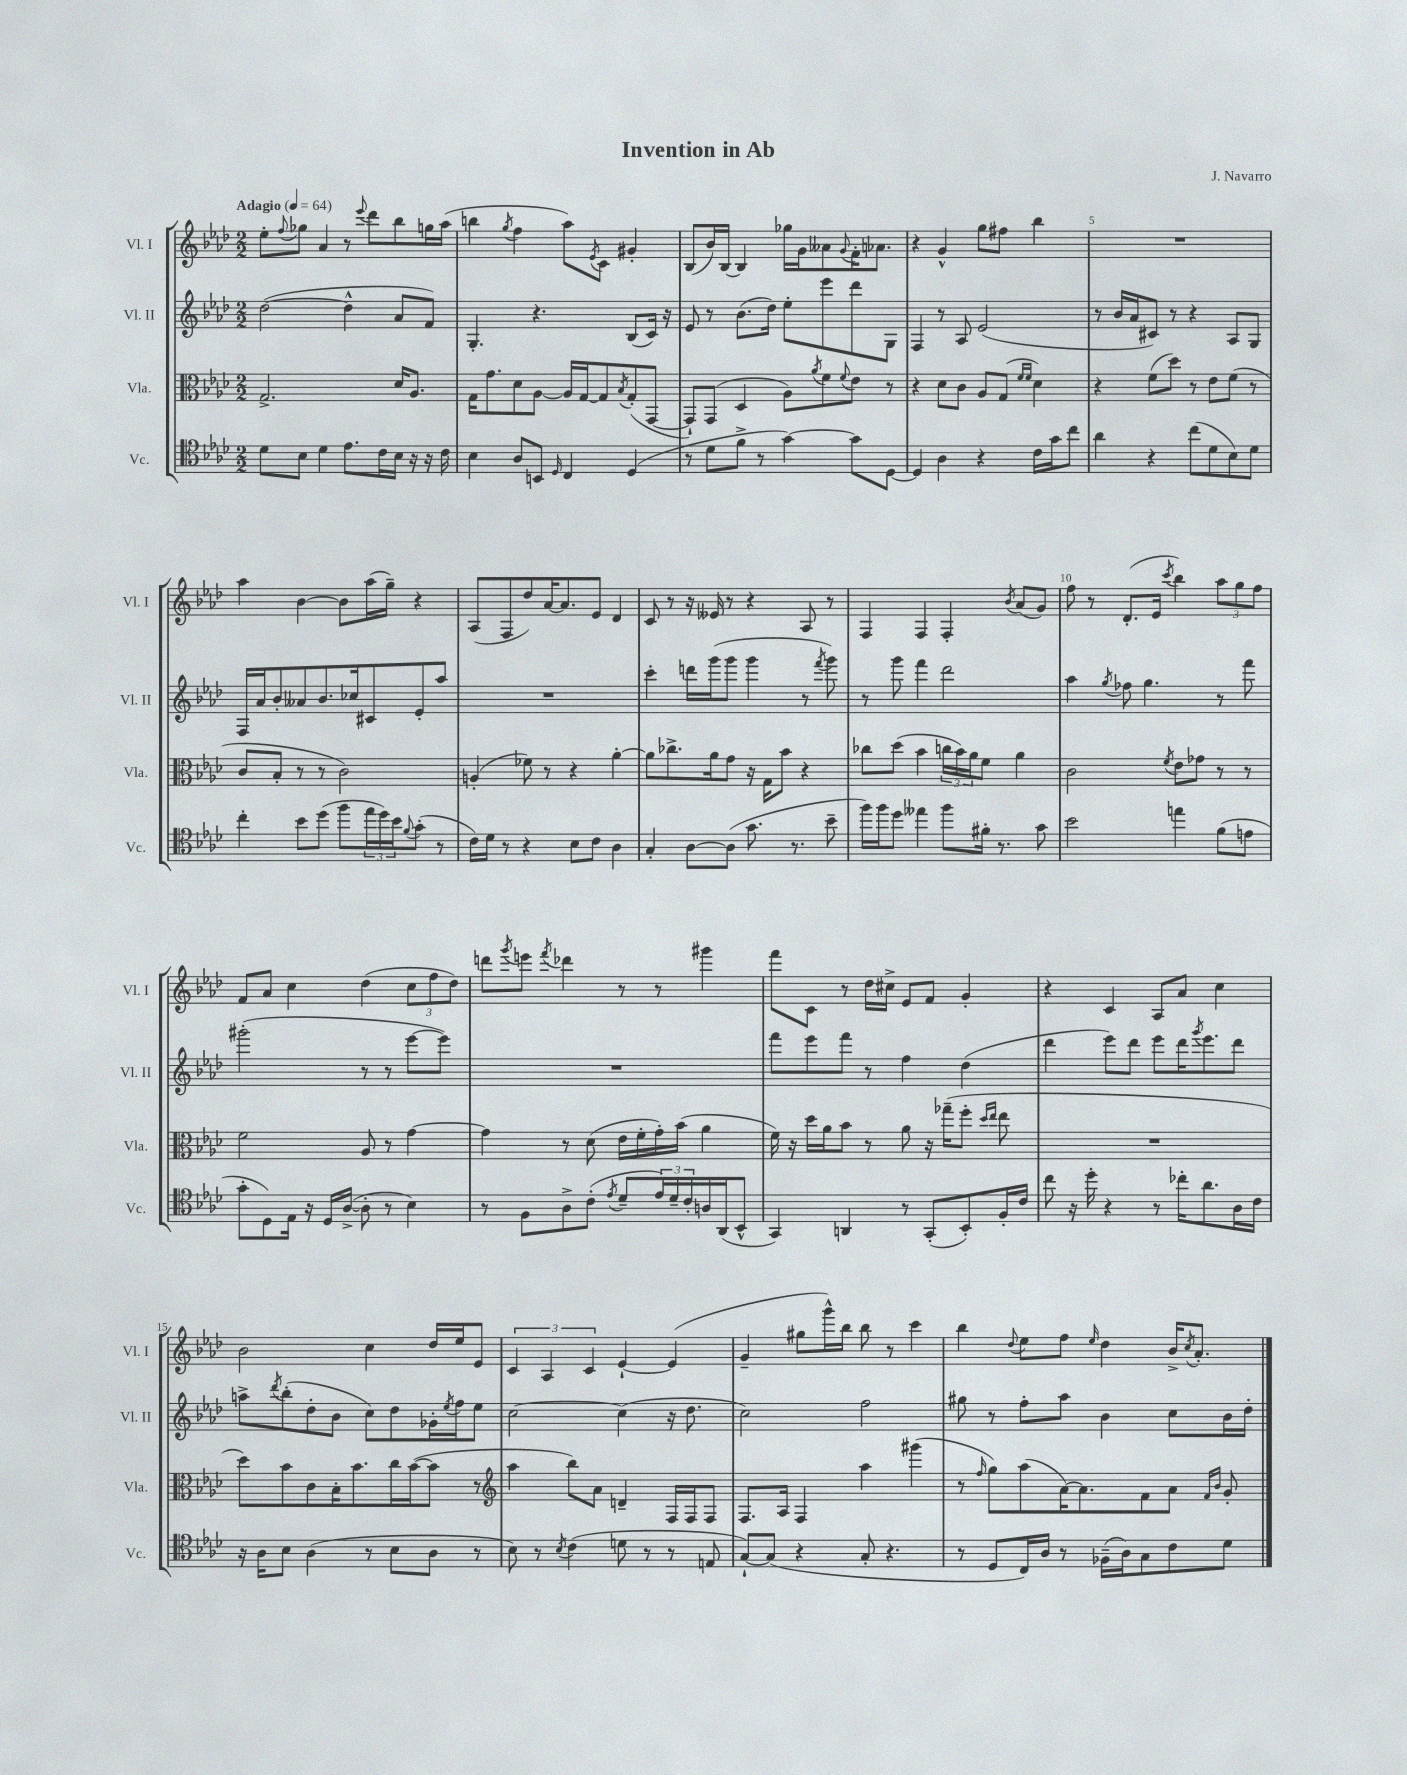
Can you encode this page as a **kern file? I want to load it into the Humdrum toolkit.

**kern	**kern	**kern	**kern
*part4	*part3	*part2	*part1
*staff4	*staff3	*staff2	*staff1
*I"Vc.	*I"Vla.	*I"Vl. II	*I"Vl. I
*I'Vc.	*I'Vla.	*I'Vl. II	*I'Vl. I
*clefC4	*clefC3	*clefG2	*clefG2
*k[b-e-a-d-]	*k[b-e-a-d-]	*k[b-e-a-d-]	*k[b-e-a-d-]
*M2/2	*M2/2	*M2/2	*M2/2
*MM64	*MM64	*MM64	*MM64
=1	=1	=1	=1
!	!	!	!LO:TX:a:B:t=Adagio
8d-\L	2.G^/	([2dd-\	8ee-'\L
.	.	.	8qqff/
8B-\J	.	.	8gg-X\J
4d-\	.	.	4a-/
8.e-\L	.	4dd-^^\]	8r
.	.	.	8qqeee-/
.	.	.	8ddd-\L
16c\L	.	.	.
16B-\JJ	16d-/KL	8a-/L	8bb-\
16r	8.A-/J	.	.
16r	.	8f/J)	16ggn\L
16c\	.	.	(16aa-\JJ
=2	=2	=2	=2
4B-\	16G\KL	4.G'/	4bbn\
.	8.g\	.	.
.	.	.	8qgg/
8A-/L	8d-\	.	4ff\
8BBn/J	[8A-\J	4.r	.
16qqD-/	.	.	.
4C/	16A-/LL]	.	8aa-\L)
.	[16G/J	.	.
.	.	.	8qe-/
.	8G/]	.	8c\J
.	8qB-/	.	.
(4D-/	(8G'/	(8B-/L	4g#X'/
.	[8GG/J	16c/Jk)	.
.	.	16r	.
=3	=3	=3	=3
8r	8GG`/L])	8e-/	(8B-/L
8d-\L	(8GG/J	8r	16b-/L)
.	.	.	[16B-/JJ
8f^\J	4D-/	(8.b-\L	4B-/]
8r	.	.	.
.	.	16dd-\Jk)	.
[4g\)	8A-\L)	8ee-'\L	16gg-X\LL
.	.	.	16g\J
.	8qa-/	.	.
.	8f\	8eee-\	8a--X\
.	8qqf/	.	8qqg/
8g\L]	8e-\J	8ddd-\	16f'\K
.	.	.	8.a-X\J
[8D-\J	8r	8G\J	.
=4	=4	=4	=4
4D-/]	4r	4F/	4r
4A-\	8d-\L	8r	4g^^/
.	8c\J	8A-/	.
4r	8A-/L	(2e-/	8gg\L
.	(8G/J	.	8ff#X\J
.	16qqf/LL	.	.
.	16qqf/JJ	.	.
16c\LL	4d-\)	.	4bb-\
16g\J	.	.	.
8cc\J	.	.	.
=5	=5	=5	=5
4a-\	4r	8r	1r
.	.	16b-/LL	.
.	.	16a-/J	.
4r	(8f\L	8c#X/J)	.
.	8dd-\J)	8r	.
(8cc\L	8r	4r	.
8d-\	8e-\L	.	.
8B-\)	(8f\J	8A-/L	.
8d-\J	8r	8G/J	.
!!LO:LB:g=z
=6	=6	=6	=6
4cc'\	8c/L	16F/LL	4aa-\
.	.	16a-/J	.
.	8B-'/J	8b-'/	.
8b-\L	8r	8a--X/	[4b-\
(8dd-\J	8r	8.b-/	.
8ff\L	2c\)	.	8b-\L]
.	.	16cc-X/k	.
24ee-\L	.	8c#X/	(16aa-\L
24dd-\)	.	.	.
.	.	.	16gg~\JJ)
24b-\J	.	.	.
8qqf/	.	.	.
(8g'\J	.	8e-'/	4r
8r	.	8aa-/J	.
=7	=7	=7	=7
16c\LL)	(4An'/	1r	(8A-/L
16d-\JJ	.	.	.
8r	.	.	8F/
4r	8f-X\)	.	8dd-/)
.	8r	.	[16a-/K
.	.	.	8.a-/]
8B-\L	4r	.	.
8c\J	.	.	8e-/J
4A-\	[4a-'\	.	4d-/
=8	=8	=8	=8
4G'/	8a-\L]	4ccc'\	8c/
.	8.cc-X^\	.	8r
[8A-\L	.	16dddn\LL	16r
.	16a-\k	(16ggg\J	16e--X/
(8A-\J]	8g\J	8ggg\J	8r
8.g\	16r	4ggg\	4r
.	16G\KL	.	.
.	8b-\J	.	.
8.r	.	.	.
.	4r	8r	8A-/
.	.	8qfff/	.
8b-~\	.	8ggg\)	8r
=9	=9	=9	=9
16ff\LL)	8cc-X\L	8r	4F/
16ff\J	.	.	.
8dd-\J	(8dd-\J	8ggg\	.
4ee--X\	4b-\	4fff\	4F/
8ff\L	24ccn\LL	2ddd-\	4F'/
.	24b-\)	.	.
.	24a-\J	.	.
16f#X'\Jk	8f\J	.	.
8.r	.	.	.
.	.	.	8qb-/
.	4a-\	.	(8a-/L
8g\	.	.	8g/J)
=10	=10	=10	=10
2b-\	2c\	4aa-\	8ff\
.	.	.	8r
.	.	8qgg/	.
.	.	8ff-X\	(8.d-'/L
.	.	4.gg\	.
.	.	.	16e-/Jk
.	8qf/	.	8qccc/
4een\	8e-\L	.	4bb-\)
.	8g-X\J	.	.
(8f\L	8r	8r	12aa-\L
.	.	.	12gg\
8en\J	8r	8fff\	.
.	.	.	12ff\J
!!LO:LB:g=z
=11	=11	=11	=11
8g'\L	2f\	(2ggg#X'\	8f/L
8D-\)	.	.	8a-/J
16E-\Jk	.	.	4cc\
16r	.	.	.
16D-/LL	.	.	.
([16A-^/JJ	.	.	.
8A-'\]	8A-/	8r	(4dd-\
8r	8r	8r	.
4B-\)	[4g\	[8eee-\L	12cc\L
.	.	.	12ff\
.	.	8eee-\J])	.
.	.	.	12dd-\J)
=12	=12	=12	=12
8r	4g\]	1r	8dddn\L
.	.	.	8qggg/
8F\L	.	.	8eeen\J
.	.	.	8qfff/
8A-^\	8r	.	4ddd-X\
(8c'\J	(8d-\	.	.
8qe-/	.	.	.
8d-~/L	16e-\LL	.	8r
.	16f'\	.	.
24e-/L)	16g'\)	.	8r
24d-~/	.	.	.
.	(16b-\JJ	.	.
24c'/	.	.	.
16An/	4a-\	.	4ggg#X\
(16AA-/J	.	.	.
8BB-^^/J	.	.	.
=13	=13	=13	=13
4GG/)	16f\)	8fff\L	8fff\L
.	16r	.	.
.	16dd-\LL	8eee-\	8c\J
.	16a-\J	.	.
4AAn/	8b-\J	8fff\J	8r
.	8r	8r	16dd-\LL
.	.	.	16cc#X^\JJ
8r	8a-\	4ff\	8e-/L
(8GG'/L	16r	.	8f/J
.	(16gg-X~\KL	.	.
8BB-'/)	8ff'\J	(4dd-\	4g'/
.	16qqdd-/LL	.	.
.	16qqee-/JJ	.	.
16F'/L	8ee-\	.	.
16c/JJ	.	.	.
=14	=14	=14	=14
8cc\	1r	4ddd-\	4r
16r	.	.	.
16dd-'\	.	.	.
4r	.	8eee-\L)	4c/
.	.	8ddd-\J	.
8r	.	8eee-\L	8A-/L
16cc-X'\KL	.	16ddd-\K	8a-/J
.	.	8qggg/	.
8.a-\	.	8.eee-\	.
.	.	.	4cc\
16A-\L	.	8ddd-\J	.
16c\JJ	.	.	.
!!LO:LB:g=z
=15	=15	=15	=15
16r	8dd-\L)	8aan^\L	2b-\
16A-\KL	.	.	.
.	.	8qddd-/	.
8B-\J	8b-\	(8bb-'\	.
(4A-\	8c\	8dd-'\	.
.	16B-'\K	8b-\J	.
.	8.b-\	.	.
8r	.	8cc\L)	4cc\
8B-\L	16cc\L	8dd-\	.
.	([16b-\J	.	.
8A-\J	8b-\J]	16g-X'\L	16dd-/LL
.	.	8qee-/	.
.	.	16ff\J	16ee-/J
8r	8r	8ee-\J	8e-/J
=16	=16	=16	=16
*	*clefG2	*	*
8B-\)	4aa-\	[2cc\	6c/
8r	.	.	.
.	.	.	6A-/
8qB-/	.	.	.
(4c\	8bb-\L)	.	.
.	.	.	6c/
.	8a-\J	.	.
8dn\	4dn~/	(4cc\]	[4e-`/
8r	.	.	.
8r	16F/LL	16r	(4e-/]
.	16F/J	8.dd-\	.
8En/	8F/J	.	.
=17	=17	=17	=17
[8G`/L)	8.F/L	2cc\)	4g~/
(8G/J]	.	.	.
.	16A-/Jk	.	.
4r	4F/	.	8gg#X\L
.	.	.	16ggg^^\L)
.	.	.	16bb-\JJ
8G'/	4aa-\	2ff\	8bb-\
4.r	.	.	8r
.	(4ggg#X\	.	4ccc\
=18	=18	=18	=18
8r	8r	8gg#X\	4bb-\
.	16qqff/	.	.
8D-/L	8gg\L)	8r	.
.	.	.	8qqdd-/
16C/L)	(8aa-\	8ff'\L	8ee-\L
16A-/JJ	.	.	.
8r	[16a-\K)	8aa-\J	8ff\J
.	8.a-\]	.	.
.	.	.	16qqee-/
(16F-X~\LL	.	4b-\	4dd-\
16A-\J)	.	.	.
8G\	8f\	.	.
8c\	8a-\J	8cc\L	16b-^/KL
.	.	.	8qcc/
.	.	.	8.a-'/J
.	16qqf/LL	.	.
.	16qqb-/JJ	.	.
8d-\J	8g'/	16b-\L	.
.	.	16dd-'\JJ	.
==	==	==	==
*-	*-	*-	*-
